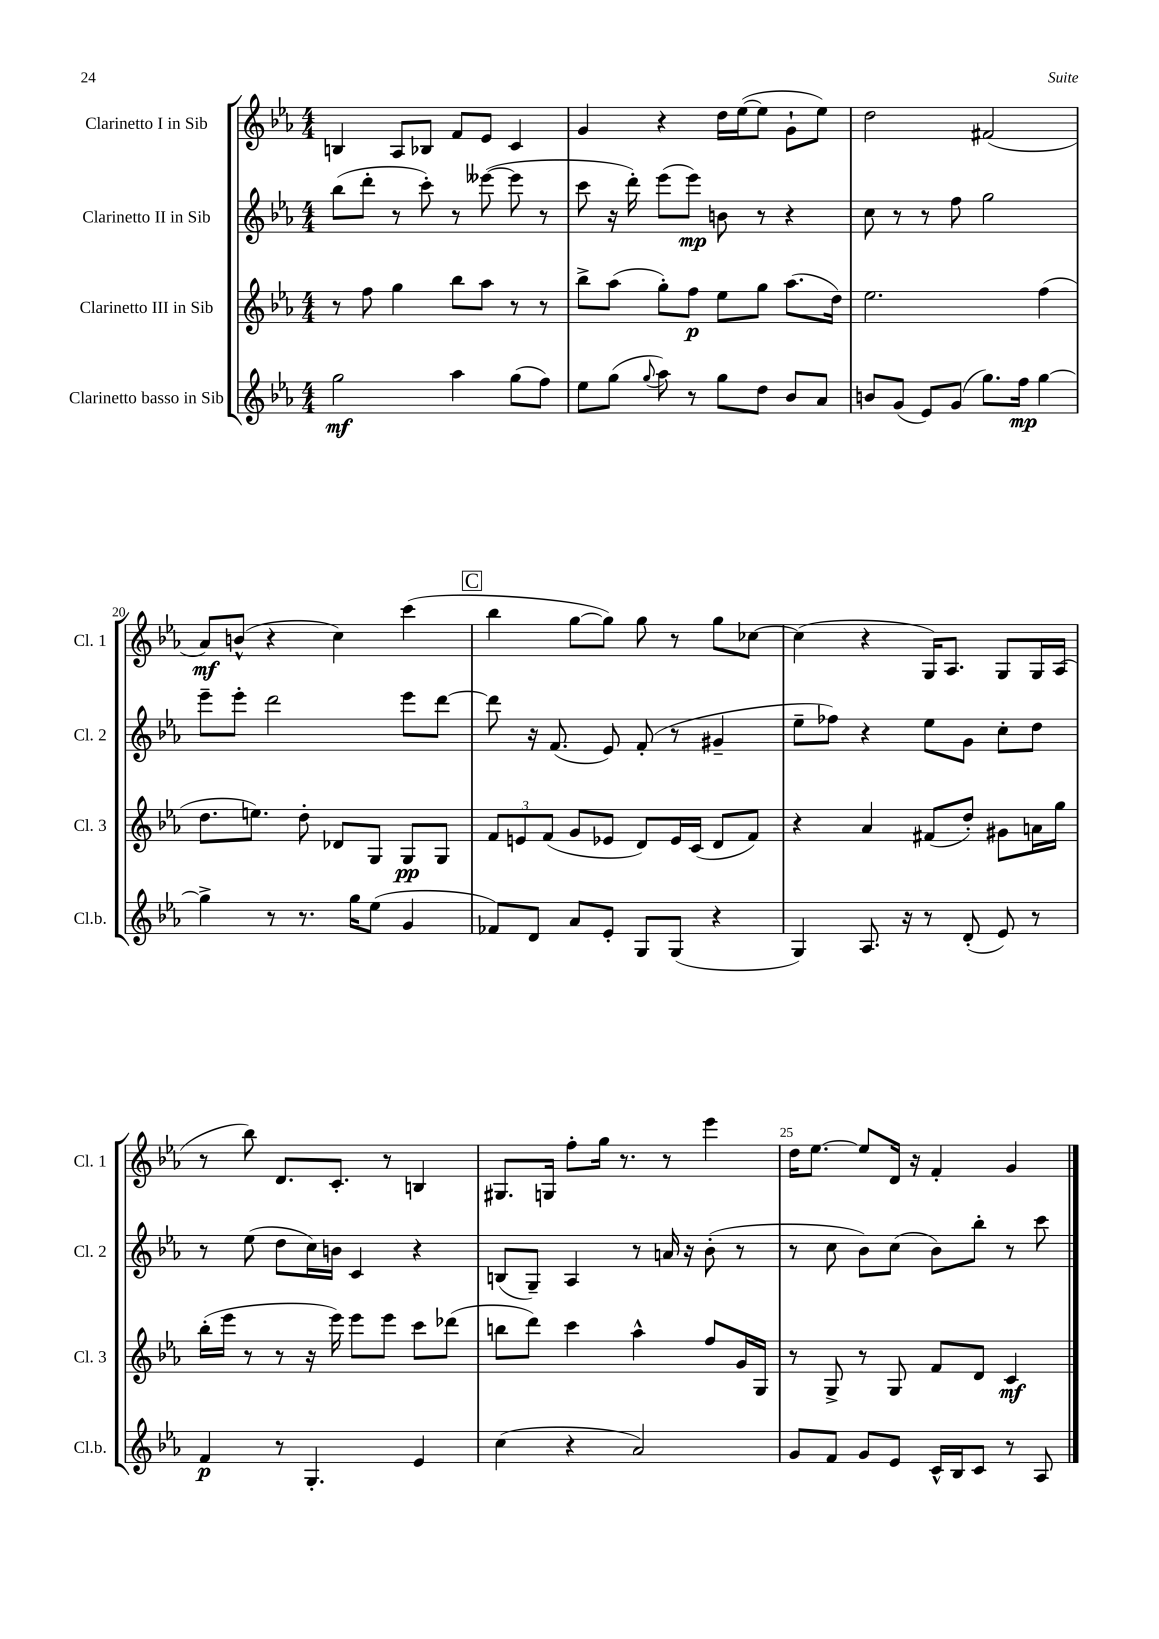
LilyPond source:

<<
\new StaffGroup <<
\new Staff = "s0" \with { instrumentName = "Clarinetto I in Sib" shortInstrumentName = "Cl. 1" } {
    \clef treble \key ees \major \numericTimeSignature \time 4/4
    \autoBeamOff b4 aes8[ bes8] f'8[ ees'8] c'4 |
    g'4 r4 d''16[ ees''16~( ees''8] g'8[-! ees''8]) |
    d''2 fis'2( |
    aes'8[\mf) b'8]-^( r4 c''4) c'''4( |
    \mark \markup { \box "C" } bes''4 g''8[~ g''8]) g''8 r8 g''8[ ces''8]~ |
    ces''4( r4 g16[) aes8.] g8[ g16 aes16]( |
    r8 bes''8) d'8.[ c'8.]-. r8 b4 |
    gis8.[ g16] f''8[-. g''16] r8. r8 ees'''4 |
    d''16[ ees''8.]~ ees''8[ d'16] r16 f'4-. g'4 \bar "|." |
}
\new Staff = "s1" \with { instrumentName = "Clarinetto II in Sib" shortInstrumentName = "Cl. 2" } {
    \clef treble \key ees \major \numericTimeSignature \time 4/4
    \autoBeamOff bes''8[( d'''8]-. r8 c'''8-.) r8 eeses'''8~( eeses'''8 r8 |
    c'''8 r16 d'''16-.) ees'''8[( ees'''8]\mp) b'8 r8 r4 |
    c''8 r8 r8 f''8 g''2 |
    ees'''8[-- ees'''8]-. d'''2 ees'''8[ d'''8]~ |
    \mark \markup { \box "C" } d'''8 r16 f'8.( ees'8) f'8-.( r8 gis'4-- |
    ees''8[-- fes''8]) r4 ees''8[ g'8] c''8[-. d''8] |
    r8 ees''8( d''8[ c''16) b'16] c'4 r4 |
    b8[( g8]--) aes4 r8 a'16 r16 bes'8-.( r8 |
    r8 c''8 bes'8[) c''8]( bes'8[) bes''8]-. r8 c'''8 \bar "|." |
}
\new Staff = "s2" \with { instrumentName = "Clarinetto III in Sib" shortInstrumentName = "Cl. 3" } {
    \clef treble \key ees \major \numericTimeSignature \time 4/4
    \autoBeamOff r8 f''8 g''4 bes''8[ aes''8] r8 r8 |
    bes''8[-> aes''8]( g''8[-.) f''8]\p ees''8[ g''8] aes''8.[( d''16]) |
    ees''2. f''4( |
    d''8.[ e''8.]) d''8-. des'8[ g8] g8[\pp g8] |
    \mark \markup { \box "C" } \tuplet 3/2 { f'8[ e'8 f'8]( } g'8[ ees'8] d'8[) ees'16 c'16]( d'8[ f'8]) |
    r4 aes'4 fis'8[( d''8]-.) gis'8[ a'16 g''16] |
    bes''16[-.( ees'''16] r8 r8 r16 ees'''16) ees'''8[ ees'''8] c'''8[ des'''8]( |
    b''8[ d'''8]) c'''4 aes''4-^ f''8[ g'16 g16] |
    r8 g8-> r8 g8 f'8[ d'8] c'4\mf \bar "|." |
}
\new Staff = "s3" \with { instrumentName = "Clarinetto basso in Sib" shortInstrumentName = "Cl.b." } {
    \clef treble \key ees \major \numericTimeSignature \time 4/4
    \autoBeamOff g''2\mf aes''4 g''8[( f''8]) |
    ees''8[ g''8]( \appoggiatura { g''8 } aes''8) r8 g''8[ d''8] bes'8[ aes'8] |
    b'8[ g'8]( ees'8[) g'8]( g''8.[) f''16]\mp g''4~ |
    g''4-> r8 r8. g''16[ ees''8]( g'4 |
    \mark \markup { \box "C" } fes'8[) d'8] aes'8[ ees'8]-. g8[ g8]( r4 |
    g4) aes8. r16 r8 d'8-.( ees'8) r8 |
    f'4\p r8 g4.-. ees'4 |
    c''4( r4 aes'2) |
    g'8[ f'8] g'8[ ees'8] c'16[-^ bes16 c'8] r8 aes8 \bar "|." |
}
>>
>>
\layout { \context { \Score currentBarNumber = #17 \override BarNumber.break-visibility = ##(#f #t #t) barNumberVisibility = #(every-nth-bar-number-visible 5) } }
